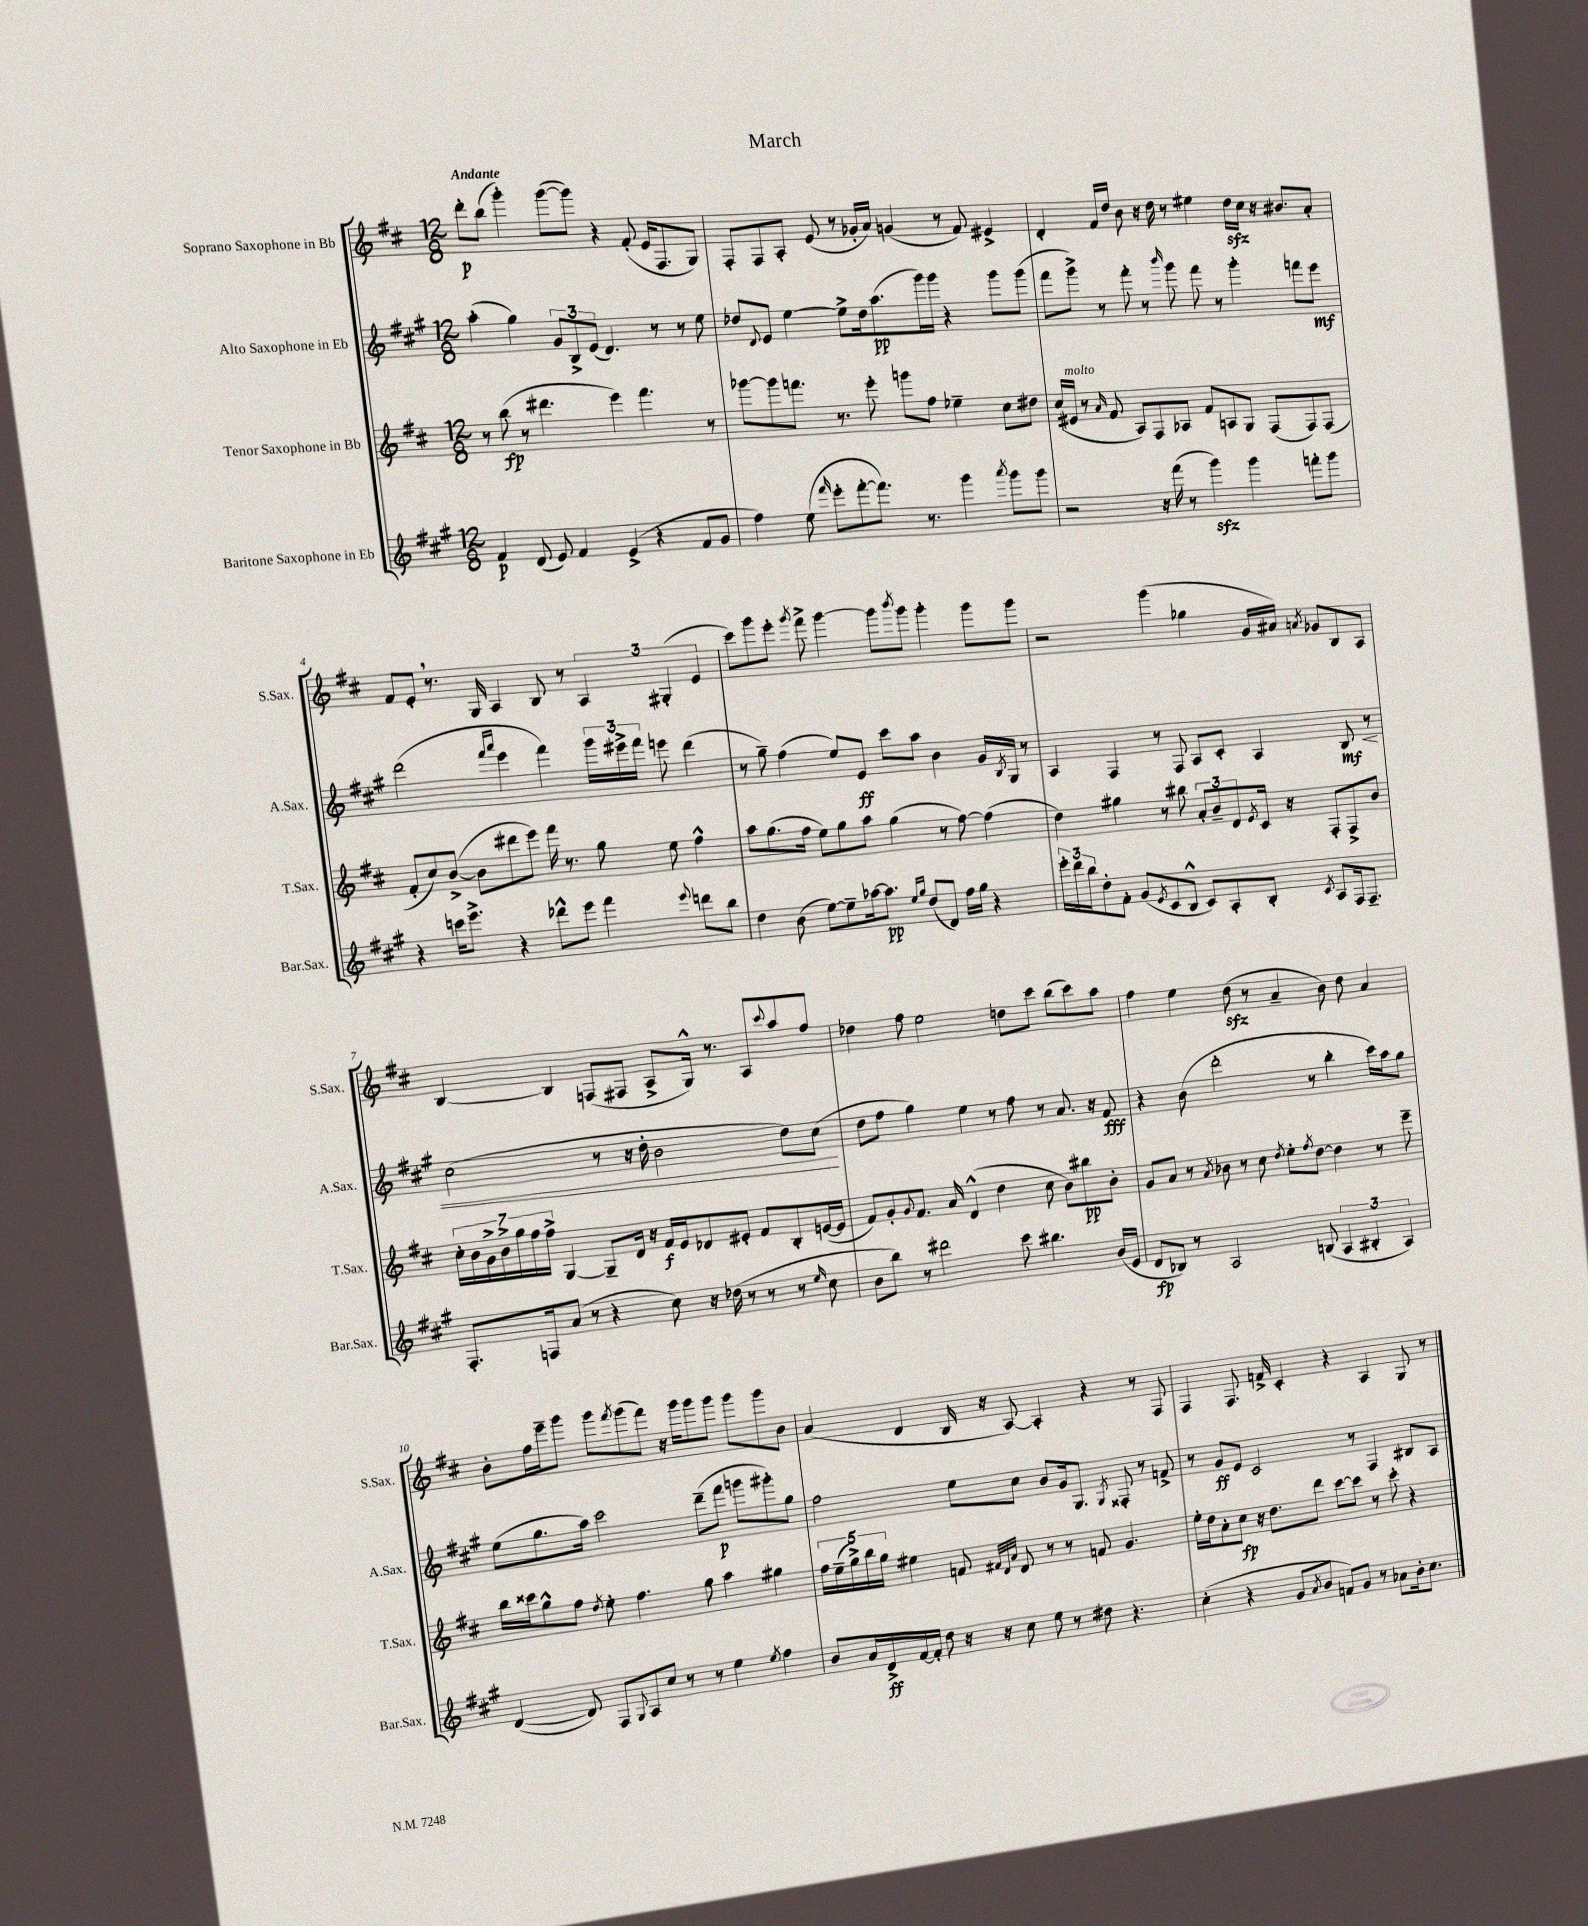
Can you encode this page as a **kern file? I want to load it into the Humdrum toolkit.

**kern	**kern	**kern	**kern
*staff4	*staff3	*staff2	*staff1
*clefG2	*clefG2	*clefG2	*clefG2
*k[f#c#g#]	*k[f#c#]	*k[f#c#g#]	*k[f#c#]
*M12/8	*M12/8	*M12/8	*M12/8
4f#/	8r	(4aa'\	8ddd'\L
.	(8bb\	.	(8bb\J
(8d/	8r	4gg#\)	4ggg'\)
8e/)	4.ddd#\	.	.
4f#/	.	12g#/L	([8ggg\L
.	.	12B^/	.
.	.	.	8ggg\]J)
.	.	(12e/J	.
(4e^/	4eee\)	4.d/)	4r
4r	4.fff#\	.	(8f#'/
.	.	8r	16e/LK
.	.	.	8.F#/
8f#/L	.	8r	.
8g#/J	8r	8ee\	8G/J)
=	=	=	=
4ff#\)	[8ggg-\L	8dd-/L	8F#'/L
.	.	8qqd/	.
.	8ggg-\]	8e/J	8F#/
(8ee\	8.fff\J	[4ee\	8A'/J
16qqfff#/	.	.	.
8eee'\L	.	.	(8e/
.	8.r	.	.
[8fff#'\	.	8ee^\]L	8r
8.fff#\]J)	8eee'\	16dd-\k	16g-'/LL
.	.	(8.aa\	16a/JJ)
.	8ggg\L	.	(4g/
8.r	.	.	.
.	8ff#\J	16ggg#\L)	.
.	.	16ggg#\JJ	.
4ggg#\	4ee-~\	4r	8r
.	.	.	8f#/)
8qaaa/	.	.	.
8ggg#\L	8cc#\L	8ggg#\L	4e#^/
8ggg#\J	8dd#\J	(8ggg#\J	.
=	=	=	=
2r	(16cc#/LL	8fff#\L	4d'/
.	16e#/JJ	.	.
.	8r	8ggg#^\J)	.
.	16qqa/	.	.
.	8f#/	8r	16f#/LL
.	.	.	16dd/JJ
.	8A/L)	8fff#'\	8b\
16r	8F#/	8r	16r
(16fff#\	.	.	16dd\
.	.	16qqbbb/	.
8r	8A-/J	8ggg#\	8r
4ggg#\)	8f#/L	8fff#\	4ee#\
.	8A/	8r	.
4ggg#\	8G/J	4ggg#'\	16dd\LL
.	.	.	16cc#\JJ
.	(8F#/L	.	16r
.	.	.	8.b#/L
8fff'\L	8F#/)	8fff\L	.
8ggg#\J	(8F#/J	8eee\J	8a'/J
=	=	=	=
4r	8f#'/L	(2ddd\	8f#/L
.	8cc#/)	.	8e'/J
16ccc\LK	([8b^/J	.	8.r
8.eee^\J	.	.	.
.	8b\]L	.	.
.	.	.	16G/
.	.	16qqfff#/LL	.
.	.	16qqaaa/JJ	.
4r	8ddd#\	4eee\	4A/
.	8eee\J)	.	.
8ddd-^^\L	16fff#\	4fff#\)	8B/
.	8.r	.	.
8eee\J	.	.	8r
4fff#\	8gg\	24ggg#\LL	6A/
.	.	24eee#^\	.
.	.	24fff#\JJ	.
.	8ee\	8eee\	.
.	.	.	(6G#'/
8qqeee/	.	.	.
8ddd\L	4ff#^^\	(4ddd\	.
.	.	.	6e/
8bb\J	.	.	.
=	=	=	=
4dd\	8aa\L	8r	8ccc#\L)
.	(8.gg\	8gg#~\)	8ggg\
(8b\	.	(4ff#\	8eee'\J
.	16ff#\Jk	.	.
.	.	.	8qggg/
[8ee\L)	8ee\L)	.	8fff#^\
8ee~\]	8gg\	8ee/L)	[4ggg\
[16aa-\k	8aa\J	8e/J	.
8.aa-\]J	.	.	.
.	(4gg\	8ccc#\L	8ggg\]L
16qqee/LL	.	.	.
16qqgg#/JJ	.	.	8qbbb/
(8dd/L	.	8aa\J	8ggg\J
8d/J)	8r	4b\	4ggg'\
16ff#\LL	[8ff#\)	.	.
16gg#\JJ	.	.	.
4r	(4ff#\]	16g#/LL	8ggg\L
.	.	8qB/	.
.	.	16G#/JJ	.
.	.	8r	8ggg\J
=	=	=	=
24eee'\LL	4dd\)	4A/	2r
24ddd\	.	.	.
24bb\J	.	.	.
8dd'\	.	.	.
8f#'\J	4gg#\	4F#/	.
(8g#/L	.	.	.
8qe/	.	.	.
8c#/	8r	8r	(4ggg\
8B^^/J	8bb#\	8F#/	.
8c#/L)	12a'/L	8A/L	4gg-\
.	12b~/	.	.
8A'/	.	8c#'/J	.
.	12d/	.	.
.	8qe/	.	.
8B'/J	16c#/Jk	4A/	16g/LL
.	16r	.	16a#/JJ)
8qc#/	.	.	8qa/
8A/L	8F#'/L	.	8g-/L
16F#/k	8F#^/	8B/	8B/
8.F#~/J	.	.	.
.	8b/J	8r	8A/J
=	=	=	=
8.F#'/L	28cc#'\LL	(2cc#\	[4B/
.	28b\	.	.
.	28g^\	.	.
.	28b^\	.	.
.	28gg\	.	.
.	28ff#\	.	.
16F/k	.	.	.
.	28ff#^\JJ	.	.
(8a/J	[4G/	.	4B/]
8r	.	.	.
4r	8G~/]L	8r	(8F/L
.	16d/Jk	16r	8F#/J
.	16r	16dd'\	.
8cc#\)	16f#/LL	2b\	8A^/L
.	16e/J	.	.
16r	8d-/	.	16G^^/Jk)
(16dd-\	.	.	8.r
8r	8e#'/J	.	.
8r	8f#/L	.	8A/L
.	.	.	8qqccc#/
8r	8B'/	8dd\L)	8aa/
16qqee/	.	.	.
8cc#\	([16e/L	(8cc#\J	8ff#/J
.	16e/]JJ	.	.
=	=	=	=
8b\L	8f#/L)	8dd\L	4dd-\
8bb\J)	8g'/	8ff#\J	.
.	8qqg/	.	.
8r	8.f#/J	4gg#\)	8ff#\
2ddd#\	.	.	2ee\
.	16a/	.	.
.	(4d^^/	4ee\	.
.	4dd\	8r	.
8ccc#\	.	8ff#\	8dd\L
4.bb#\	8cc#\	8r	8ccc#\J
.	8b\L)	8.a/	(8bb\L
.	8bb#\	.	8ccc#\)
.	.	16r	.
(16b/LL	8b'\J	8f#/	8aa\J
16e/JJ	.	.	.
=	=	=	=
8d/L	8g/L	4r	4ff#\
8B-/J)	8a/J	.	.
8r	8r	(8b\	4ee\
.	8qa/	.	.
2A/	8b-\	2ddd'\	.
.	8r	.	(8dd\
.	8cc#\	.	8r
.	8qdd/	.	.
.	8ee'\L	.	4a~/
.	8qff#/	.	.
(8B/	[8dd\J	8r	.
6A/	4dd\]	4bb'\	8b\)
.	.	.	8dd\
6B#'/	.	.	.
.	8r	16ccc#\LL)	4a/
.	.	16aa\J	.
6A/)	.	.	.
.	8eee~\	8gg#\J	.
=	=	=	=
([4d/	16bb\LL	(8ee\L	8b'\L
.	16ccc##\J	.	.
.	8gg^^\	8.gg#\	16ff#\L
.	.	.	16eee~\J
8d/])	8ff#\J	.	8ggg\J
.	.	16aa\Jk)	.
.	8qdd/	.	.
8F#/L	8ee'\	2ccc#\	8ggg\L
8qqG#/	.	.	8qfff#/
8A/	4.ff#\	.	(8ggg\
8cc#/J	.	.	8fff#\J)
8r	.	.	16r
.	.	.	16ggg\LK
8r	8gg\	(8ddd~\L	8ggg\
4ee\	4aa\	8fff#\J	8ggg\J
.	.	8ggg\L	8ggg\L
8qee/	.	.	.
4ff#\	4gg#\	8ggg#'\)	8ggg\
.	.	8gg#\J	8b\J
=	=	=	=
8b/L	20ff#\LL	2ff#\	(4a/
.	(20ee~\	.	.
.	20gg^\)	.	.
16a/L	.	.	.
.	20bb\	.	.
16d^/	.	.	.
.	20gg\JJ	.	.
[16f#/	4ee#\	.	4d/
16f#'/]JJ	.	.	.
8dd\	.	.	.
16r	8f/	8ee\L	16B/
16r	.	.	16r
.	32qqf#/LLL	.	.
.	32qqd/	.	.
.	32qqa/JJJ	.	.
8cc#\	8d/	8cc#\J	[8A/)
8ee\	8r	8b/L	4A'/]
8r	8r	16g#/k	.
.	.	8.G#/J	.
8dd#\	8f/	.	4r
.	.	8qG#/	.
4.r	4.g/	8F##'/	.
.	.	8r	8r
.	.	8f^/	8F#/
=	=	=	=
(4cc#'\	16ee'\LL	8r	4F#/
.	16dd\J	.	.
.	8a'\	8g#/L	.
4r	8cc#\J	8e/J	8.F#/
.	16r	2c#/	.
.	8.dd\L	.	16f^/
8g#/L	.	.	4c#'/
8qa/	.	.	.
8b/J	8ddd\J	.	.
8f/L)	[8ccc#\L	.	4r
8g#/J	8ccc#\]J	8r	.
8r	8r	4F#/	4A/
8a-\L	8ccc#'\	.	.
16b'\k	4r	8B#/L	8G/
8.cc#\J	.	.	.
.	.	8A/J	8r
==	==	==	==
*-	*-	*-	*-
